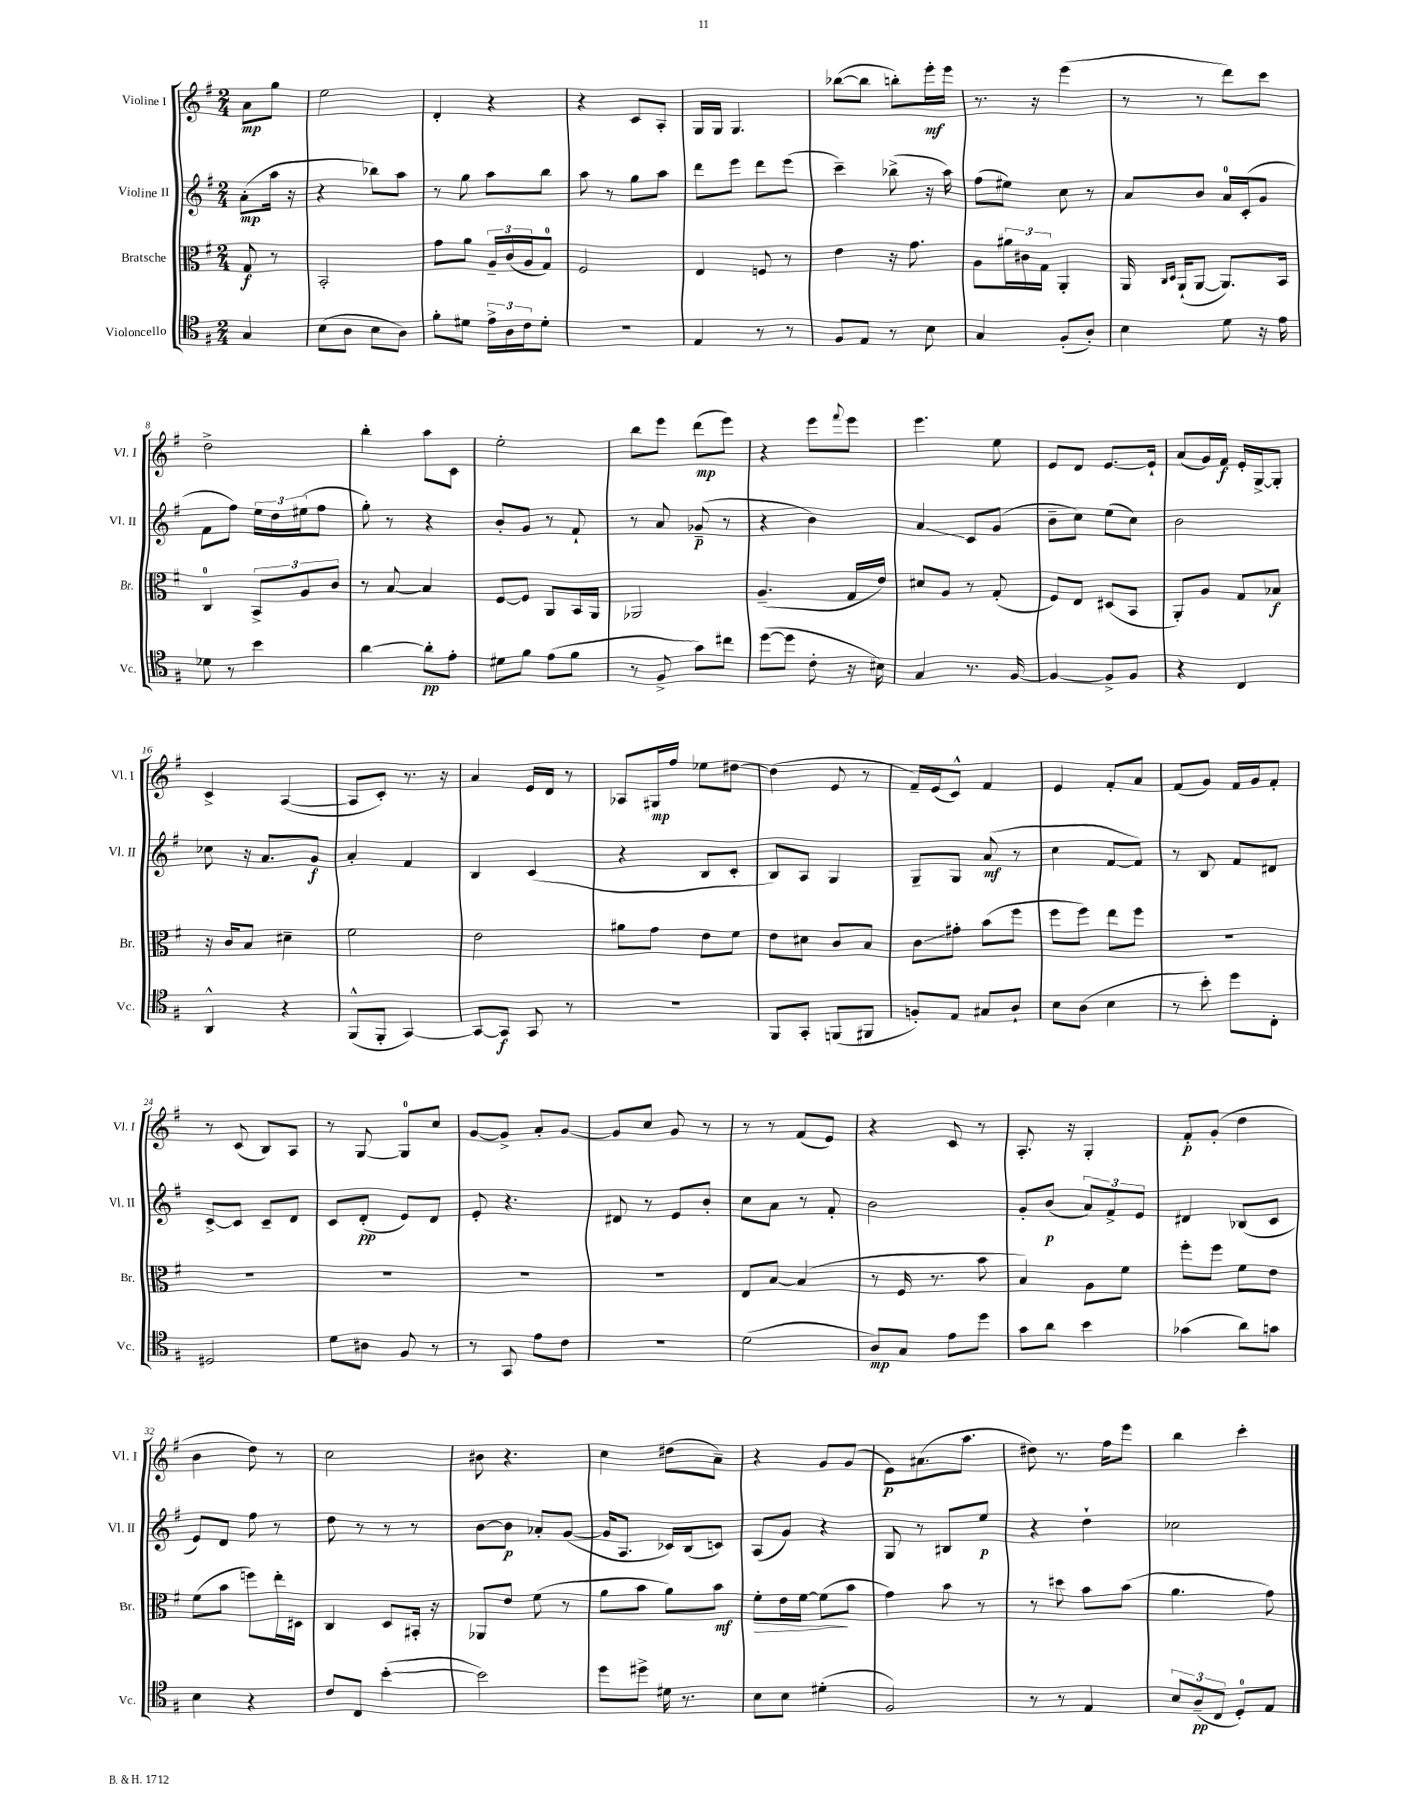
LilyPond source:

<<
\new StaffGroup <<
\new Staff = "s0" \with { instrumentName = "Violine I" shortInstrumentName = "Vl. I" } {
    \clef treble \key g \major \numericTimeSignature \time 2/4 \partial 4
    a'8\mp g''8 |
    e''2 |
    d'4-. r4 |
    r4 c'8 a8-. |
    g16 g16 g4. |
    bes''8~( bes''8 b''8-.) e'''16-.\mf e'''16 |
    r8. r16 e'''4( |
    r8 r8 d'''8) c'''8 |
    d''2-> |
    b''4-. a''8 c'8 |
    e''2-. |
    b''8 e'''8 d'''8\mp( e'''8) |
    r4 e'''8 \appoggiatura { fis'''8 } e'''8 |
    e'''4. e''8 |
    e'8 d'8 e'8.~ e'16-! |
    a'8( g'16) fis'16\f e'16-. g16~-> g8-. |
    c'4-> a4~( |
    a8 c'8-.) r8. r16 |
    a'4 e'16 d'16 r8 |
    aes8 gis16\mp fis''16 ees''8 dis''8~ |
    dis''4( e'8 r8 |
    fis'16--) e'16( c'8-^) fis'4 |
    e'4 fis'8-. a'8 |
    fis'8( g'8) fis'16 g'16 fis'8-. |
    r8 c'8( b8) a8 |
    r8 g8~ g8-0 c''8 |
    g'8~ g'8-> a'8-. g'8~ |
    g'8 c''8 g'8 r8 |
    r8 r8 fis'8( e'8) |
    r4 c'8 r8 |
    a8.-. r16 g4-. |
    fis'8-.\p g'8-.( d''4 |
    b'4 d''8) r8 |
    c''2 |
    bis'8 r4. |
    c''4 dis''8( a'8--) |
    r4 g'8 g'8( |
    e'8\p) ais'8.( a''8. |
    dis''8) r8. fis''16 e'''8 |
    b''4 c'''4-. \bar "|." |
}
\new Staff = "s1" \with { instrumentName = "Violine II" shortInstrumentName = "Vl. II" } {
    \clef treble \key g \major \numericTimeSignature \time 2/4 \partial 4
    a'8-.\mp( a''16 r16 |
    r4 bes''8) a''8 |
    r8 g''8 a''8 b''8 |
    a''8 r8 g''8 a''8 |
    d'''8 e'''8 d'''8 e'''8( |
    c'''4--) bes''8->( r16 a''16) |
    fis''8( eis''8) c''8 r8 |
    a'8 b'8 a'16-0 c'16-.( g'8 |
    fis'8 fis''8) \tuplet 3/2 { e''16 d''16 eis''16( } fis''8 |
    g''8-.) r8 r4 |
    b'8-. g'8 r8 fis'8-! |
    r8 a'8 ges'8--\p( r8 |
    r4 b'4) |
    a'4\glissando c'8 g'8( |
    b'8-- c''8) e''8( c''8) |
    b'2 |
    ces''8 r16 a'8. g'8\f |
    a'4-. fis'4 |
    b4 c'4( |
    r4 b8 c'8-. |
    b8) a8 g4 |
    g8-- g8 a'8\mf( r8 |
    c''4 fis'8~ fis'8) |
    r8 b8 fis'8 dis'8 |
    c'8~-> c'8 c'8-- d'8 |
    c'8 d'8-.\pp( e'8) d'8 |
    e'8-. r4. |
    dis'8 r8 e'8 b'8-. |
    c''8 a'8 r8 fis'8-. |
    b'2 |
    g'8-. b'8\p( \tuplet 3/2 { a'8) fis'8-> e'8 } |
    dis'4 bes8( c'8 |
    e'8) d'8 fis''8 r8 |
    d''8 r8 r8 r8 |
    b'8~ b'8\p aes'8-. g'8~( |
    g'16 a8. ces'16) b16( c'8) |
    a8( g'8) r4 |
    g8 r8 bis8 e''8\p |
    r4 d''4-! |
    ces''2 \bar "|." |
}
\new Staff = "s2" \with { instrumentName = "Bratsche" shortInstrumentName = "Br." } {
    \clef alto \key g \major \numericTimeSignature \time 2/4 \partial 4
    g8\f r8 |
    b,2-. |
    g'8 a'8 \tuplet 3/2 { a16-- c'16( a16 } g8-0) |
    fis2 |
    e4 f8 r8 |
    e'4 r16 g'8. |
    a8 \tuplet 3/2 { ais'16 cis'16 g16 } a,4-. |
    a,16 \grace { c16 d16 } a,16-!( a,8~ a,8.) b,16 |
    c4-0 \tuplet 3/2 { b,8-> a8 c'8 } |
    r8 b8~ b4 |
    fis8~ fis8 a,8 b,16 a,16 |
    aes,2 |
    a4.--( g16 e'16) |
    dis'8 a8 r8 g8-.( |
    fis8) e8 dis8( b,8 |
    a,8-.) a8 g8 bes8\f |
    r16 c'16 b8 dis'4-- |
    fis'2 |
    e'2 |
    ais'8 g'8 e'8 fis'8 |
    e'8 dis'8 c'8 b8 |
    c'8\glissando gis'8-. b'8( fis''8 |
    fis''8 fis''8) e''8 fis''8 |
    R2 |
    R2 |
    R2 |
    R2 |
    R2 |
    e8 b8~ b4( |
    r8 fis16 r8. b'8 |
    b4) a8 fis'8 |
    fis''8-. fis''8 fis'8 e'8 |
    fis'8( b'8 f''8) e''16-. dis16 |
    c4 d8 bis,16-. r16 |
    aes,8 e'8 fis'8( r8 |
    a'8 b'8 a'8) b'8\mf |
    fis'8-.\> e'16 fis'16~ fis'8\!( b'8 |
    g'4) b'8 r8 |
    r8 dis''8 b'8 b'8( |
    a'4. g'8) \bar "|." |
}
\new Staff = "s3" \with { instrumentName = "Violoncello" shortInstrumentName = "Vc." } {
    \clef tenor \key g \major \numericTimeSignature \time 2/4 \partial 4
    g4 |
    b8( a8 b8 a8) |
    fis'8-. dis'8 \tuplet 3/2 { e'16-> a16 c'16 } dis'8-. |
    R2 |
    e4 r8 r8 |
    fis8 e8 r8 b8 |
    g4 fis8-.( a8-.) |
    b4 d'8 r16 e'16 |
    des'8 r8 b'4 |
    a'4~ a'8-.\pp e'8-. |
    dis'8 fis'8 e'8( fis'8 |
    r8 fis8-> g'8) cis''8 |
    d''8~( d''8 c'8-. r16 bis16) |
    g4 r8. fis16~ |
    fis4~ fis8-> fis8 |
    r4 c4 |
    a,4-^ r4 |
    fis,8-^( fis,8-. g,4~) |
    g,8~ g,8\f g,8 r8 |
    R2 |
    fis,8 g,8-. f,8( fis,8 |
    f8-.) e8 gis8 a8-! |
    b8 a8( b4 |
    r8 b'8-.) d''8 c8-. |
    dis2 |
    d'8 ais8 fis8 r8 |
    r8 g,8 e'8 c'8 |
    R2 |
    d'2( |
    a8\mp) g8 e'8 d''8 |
    g'8 a'8 b'4 |
    ges'4( a'8) g'8 |
    b4 r4 |
    c'8 c8 b'4~-.( |
    b'2) |
    d''8 dis''8-> dis'16 r8. |
    b8 b8 dis'4-.( |
    fis2) |
    r8 r8 e4 |
    \tuplet 3/2 { b8 a8--\pp( c8 } d8-0-.) e8 \bar "|." |
}
>>
>>
